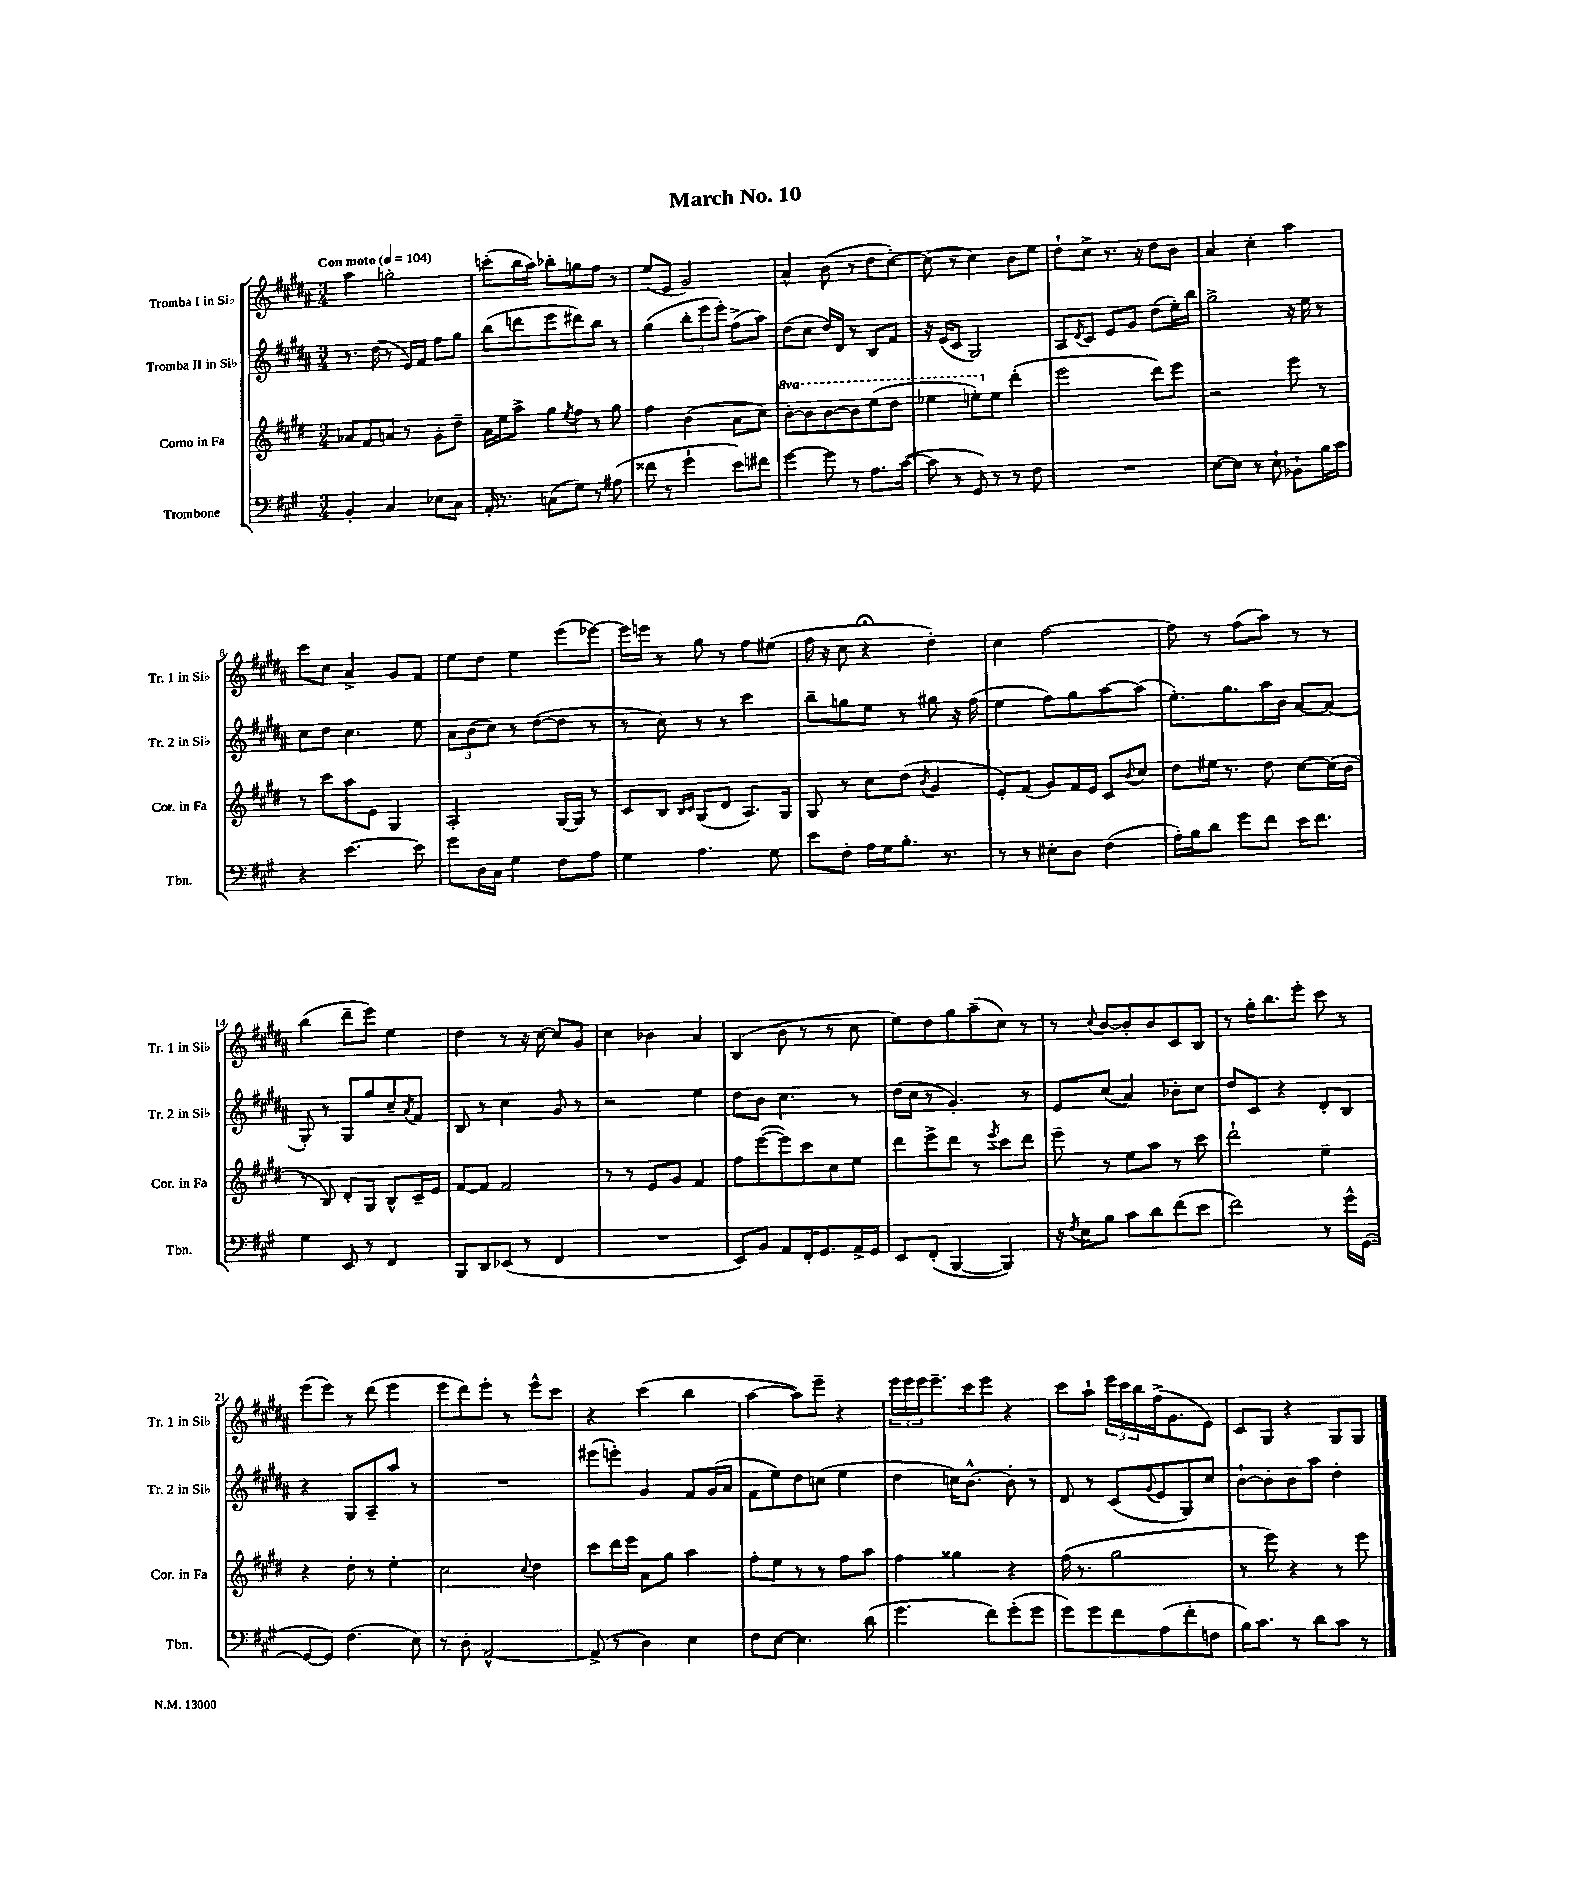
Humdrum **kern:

**kern	**kern	**kern	**kern
*part4	*part3	*part2	*part1
*staff4	*staff3	*staff2	*staff1
*I"Trombone	*I"Corno in Fa	*I"Tromba II in Si♭	*I"Tromba I in Si♭
*I'Tbn.	*I'Cor. in Fa	*I'Tr. 2 in Si♭	*I'Tr. 1 in Si♭
*clefF4	*clefG2	*clefG2	*clefG2
*k[f#c#g#]	*k[f#c#g#d#]	*k[f#c#g#d#a#]	*k[f#c#g#d#a#]
*M3/4	*M3/4	*M3/4	*M3/4
*MM104	*MM104	*MM104	*MM104
=1	=1	=1	=1
!	!	!	!LO:TX:a:B:t=Con moto
4BB'/	8a-X/L	8.r	4aa#\
.	8f#/	.	.
.	.	(16dd#\	.
4C#/	8an/J	8r	2ggn'\
.	8r	16e/LL)	.
.	.	16f#/JJ	.
8E-X\L	8g#'\L	8ff#\L	.
8C#\J	8dd#~\J	8gg#\J	.
=2	=2	=2	=2
16AA'/	16a\LL	(8bb\L	(8cccn'\L
8.r	16ee\J	.	.
.	8aa^\J	8dddn\	16bb\L
.	.	.	16aa#\JJ)
(8Cn\L	8gg#\L	8eee\	8bb-X'\L
.	8qee/	.	.
8G#\J)	8ff#\J	8ddd#X\)	8ggn\
8r	8r	8bb\J	8ff#\J
(8A#X\	8gg#\	8r	8r
=3	=3	=3	=3
8f##X\	4ff#\	(4gg#\	(8ee/L
8r	.	.	8e/J
4g#`\	(4b\	12bb'\L	2g#/)
.	.	12eee\	.
.	.	12eee'\J)	.
8e\L)	8a\L	(8ff#^\L	.
8f#X\J	8cc#\J)	8aa#\J)	.
=4	=4	=4	=4
*	*8va	*	*
[4g#\	[8bb'\L	(8dd#\L	4a#^^/
.	8bb\]	8cc#\J	.
8g#\]	[8bb\	16dd#/LL)	(8b\
.	.	16d#/JJ	.
8r	8bb\]	8r	8r
8.A\L	(8eee\	8B/L	8dd#\L
.	8ddd#\J	8f#/J	[8cc#'\J)
([16c#\Jk	.	.	.
=5	=5	=5	=5
8c#\]	4eee-X\	16r	(8cc#\]
.	.	(16e/KL	.
8r	.	8c#/J	8r
8GG#/)	8eeen'\L)	2G#/)	4cc#\)
*	*X8va	*	*
8r	8ee\J	.	.
8r	(4ddd#'\	.	8b\L
8F#\	.	.	8ee\J
=6	=6	=6	=6
2.r	2eee\	8A#/L	8dd#`\L
.	.	8qd#/	.
.	.	8c#/J	8cc#^\J
.	.	8e/L	8.r
.	.	8g#/J	.
.	.	.	16r
.	8ddd#\L)	(8dd#\L	8dd#\L
.	8eee\J	16ee'\L)	8b\J
.	.	16bb\JJ	.
=7	=7	=7	=7
[8E\L	2r	2gg#^\	4a#/
8E\J]	.	.	.
8r	.	.	4cc#'\
8E`\	.	.	.
8BB-X`\L	8eee\	16r	4aa#\
.	.	16ee\	.
16B\L	8r	8r	.
16c#\JJ	.	.	.
!!LO:LB:g=z
=8	=8	=8	=8
4r	8r	8cc#\L	8ccc#\L
.	8ccc#\L	8dd#\J	8cc#\J
[4.e\	8aa\	4.cc#\	4a#^/
.	8e\J	.	.
.	4G#/	.	8g#/L
8e\]	.	8ee\	8f#/J
=9	=9	=9	=9
8g#\L	2A'/	12a#\L	8ee\L
.	.	(12b\	.
16D\L	.	.	8dd#\J
.	.	12cc#\J)	.
16C#\JJ	.	.	.
4G#\	.	8r	4ee\
.	.	([8dd#\L	.
8F#\L	[16G#/LL	8dd#\J]	(8eee\L
.	16G#/JJ]	.	.
8A\J	8r	8r	[8eee-X\J)
=10	=10	=10	=10
4G#\	8c#/L	8r	16eee-\LL]
.	.	.	16eeen\JJ
.	8B/J	8cc#\)	8r
.	16qqB/LL	.	.
.	16qqc#/JJ	.	.
4.A\	(8G#/L	8r	8gg#\
.	8d#/J	8r	8r
.	8.A/L)	4ccc#\	8ff#\L
8G#\	.	.	(8ee#X\J
.	16G#/Jk	.	.
=11	=11	=11	=11
8e\L	8G#/	8bb~\L	16ff#\
.	.	.	16r
8F#'\J	8r	8ggn\	8cc#\
16A\LL	8cc#\L	8ee\J	4r;<
16G#\J	.	.	.
8.B'\J	(8dd#\J	8r	.
.	8qb/	.	.
.	4g#/	8gg#X\	4dd#'\)
8.r	.	.	.
.	.	16r	.
.	.	(16ff#\	.
=12	=12	=12	=12
8r	8e'/L)	4ee\	4cc#\
8r	(8f#/J	.	.
8E#X'\L	8g#/L)	8ff#\L)	[2ff#\
8D\J	16f#/L	8gg#\	.
.	16e/JJ	.	.
(4F#\	8c#/L	[8aa#\	.
.	8qqb/	.	.
.	8cc#/J	(8aa#\J]	.
=13	=13	=13	=13
16A'\LL)	8dd#\L	8.ee'\L)	8ff#\]
16B\J	.	.	.
8d\J	16ee#X\Jk	.	8r
.	8.r	8.gg#\	.
8g#\L	.	.	(8ff#\L
8f#\J	8dd#\	16aa#\L	8aa#\J)
.	.	16b\JJ	.
16e\KL	[8cc#\L	[8a#/L	8r
8.f#\J	.	.	.
.	(16cc#\L]	(8a#/J]	8r
.	16b\JJ	.	.
!!LO:LB:g=z
=14	=14	=14	=14
4G#\	8r	8G#'/)	(4bb\
.	8B/)	8r	.
8EE/	8d#'/L	8G#/L	8ddd#~\L
8r	8G#/J	8gg#/	8eee\J)
4FF#/	8B^^/L	8cc#~/	4ee\
.	.	8qa#/	.
.	16c#~/L	8f#/J	.
.	16e/JJ	.	.
=15	=15	=15	=15
8BBB/L	[8f#/L	8B/	4dd#\
8DD/	8f#/J]	8r	.
(8EE-X/J	2f#/	4cc#\	8r
8r	.	.	16r
.	.	.	[16cc#\
4FF#/	.	8g#/	8cc#/L]
.	.	8r	8g#/J
=16	=16	=16	=16
2.r	8r	2r	4cc#\
.	8r	.	.
.	8e/L	.	4b-X\
.	8g#/J	.	.
.	4f#/	4ee\	4a#/
=17	=17	=17	=17
8EE/L)	8ff#\L	8dd#\L	(4B/
8BB/J	([8eee\	8b\J	.
8AA/L	8eee\])	4.cc#\	8b\
16FF#'/K	8ccc#\	.	8r
8.GG#/	.	.	.
.	8cc#\	.	8r
16AA^/L	8ee\J	8r	8cc#\
16GG#/JJ	.	.	.
=18	=18	=18	=18
8EE/L	8ddd#\L	(16dd#\LL	8ee\L)
.	.	16cc#\JJ	.
(8FF#'/J	8eee^\	8r	8dd#\
[4BBB/	8ddd#\J	4.g#'/)	8gg#\
.	8r	.	(8aa#~\
.	8qeee/	.	.
4BBB/])	8ccc#\L	.	8cc#\J)
.	8ddd#\J	8r	8r
=19	=19	=19	=19
16r	8eee~\	8e/L	8r
8qF#/	.	.	.
16E\KL	.	.	.
.	.	.	8qqcc#/
8B\J	8r	(8cc#/J	[8b/L
8c#\L	8ee\L	4a#/)	8b'/]
8d\	8aa\J	.	8b/
(8f#\	8r	8b-X'\L	8c#/
8e\J	8ccc#\	8cc#\J	8B/J
=20	=20	=20	=20
2f#\)	2ddd#`\	8dd#/L	8r
.	.	8c#/J	16gg#'\KL
.	.	.	8.bb\
.	.	4r	.
.	.	.	8eee'\J
8r	4ee~\	8d#'/L	8ccc#\
16g#^^\LL	.	8B/J	8r
([16GG#\JJ	.	.	.
!!LO:LB:g=z
=21	=21	=21	=21
8GG#/L_	4r	4r	(8eee\L
8GG#/J])	.	.	8eee\J)
(4.F#\	8dd#'\	8G#/L	8r
.	8r	8A#~/	(8ddd#\
.	4ee'\	8aa#/J	4eee\
8E\)	.	8r	.
=22	=22	=22	=22
8r	2cc#\	2.r	8eee\L
8D'\	.	.	8ddd#\)
[2AA^^/	.	.	8eee'\J
.	.	.	8r
.	8qqcc#/	.	.
.	4dd#\	.	8eee^^\L
.	.	.	8ccc#\J
=23	=23	=23	=23
(8AA^/]	8ccc#\L	(8eee#X\L	4r
8r	16ddd#\L	8eeen'\J)	.
.	16eee\JJ	.	.
4D\)	8a\L	4g#/	(4ccc#\
.	8gg#\J	.	.
4E\	4aa\	8f#/L	4bb\
.	.	(16g#/L	.
.	.	16a#/JJ	.
=24	=24	=24	=24
8F#\L	8ff#'\L	8f#\L	[4aa#\
[8E\J	8ee\J	8ee\)	.
4.E\]	8r	8dd#\	8aa#\L])
.	8r	(8ccn\J	8eee~\J
.	8ff#\L	4ee\	4r
(8d\	8aa\J	.	.
=25	=25	=25	=25
4.g#\	4ff#\	4dd#\	24eee\LL
.	.	.	24eee\
.	.	.	24eee\J
.	.	.	8.eee~\
.	4gg##X\	16ccn\KL)	.
.	.	[8.b^^\J	16ccc#\k
8f#\L)	.	.	8eee\J
(8g#'\	4r	8b'\]	4r
8g#\J	.	8r	.
=26	=26	=26	=26
8g#\L)	(16ff#\	8d#/	8ccc#\L
.	8.r	.	.
8g#\	.	8r	8aa#`\J
8f#\	2gg#\	(8c#/L	24eee\LL
.	.	.	24ccc#\
.	.	.	24bb\
.	.	8qqg#/	.
(8A\	.	8e/	(16ff#^\J
.	.	.	8.g#\
8f#'\	.	8G#/)	.
8Fn\J	.	8cc#/J	8e\J)
=27	=27	=27	=27
16B\KL)	8r	[8b`\L	8c#/L
8.c#\J	.	.	.
.	8eee\)	8b'\]	8G#/J
8r	4r	8b\	4r
8d\L	.	8aa#\J	.
8c#\J	8r	4dd#'\	8G#/L
8r	8eee\	.	8G#/J
==	==	==	==
*-	*-	*-	*-
